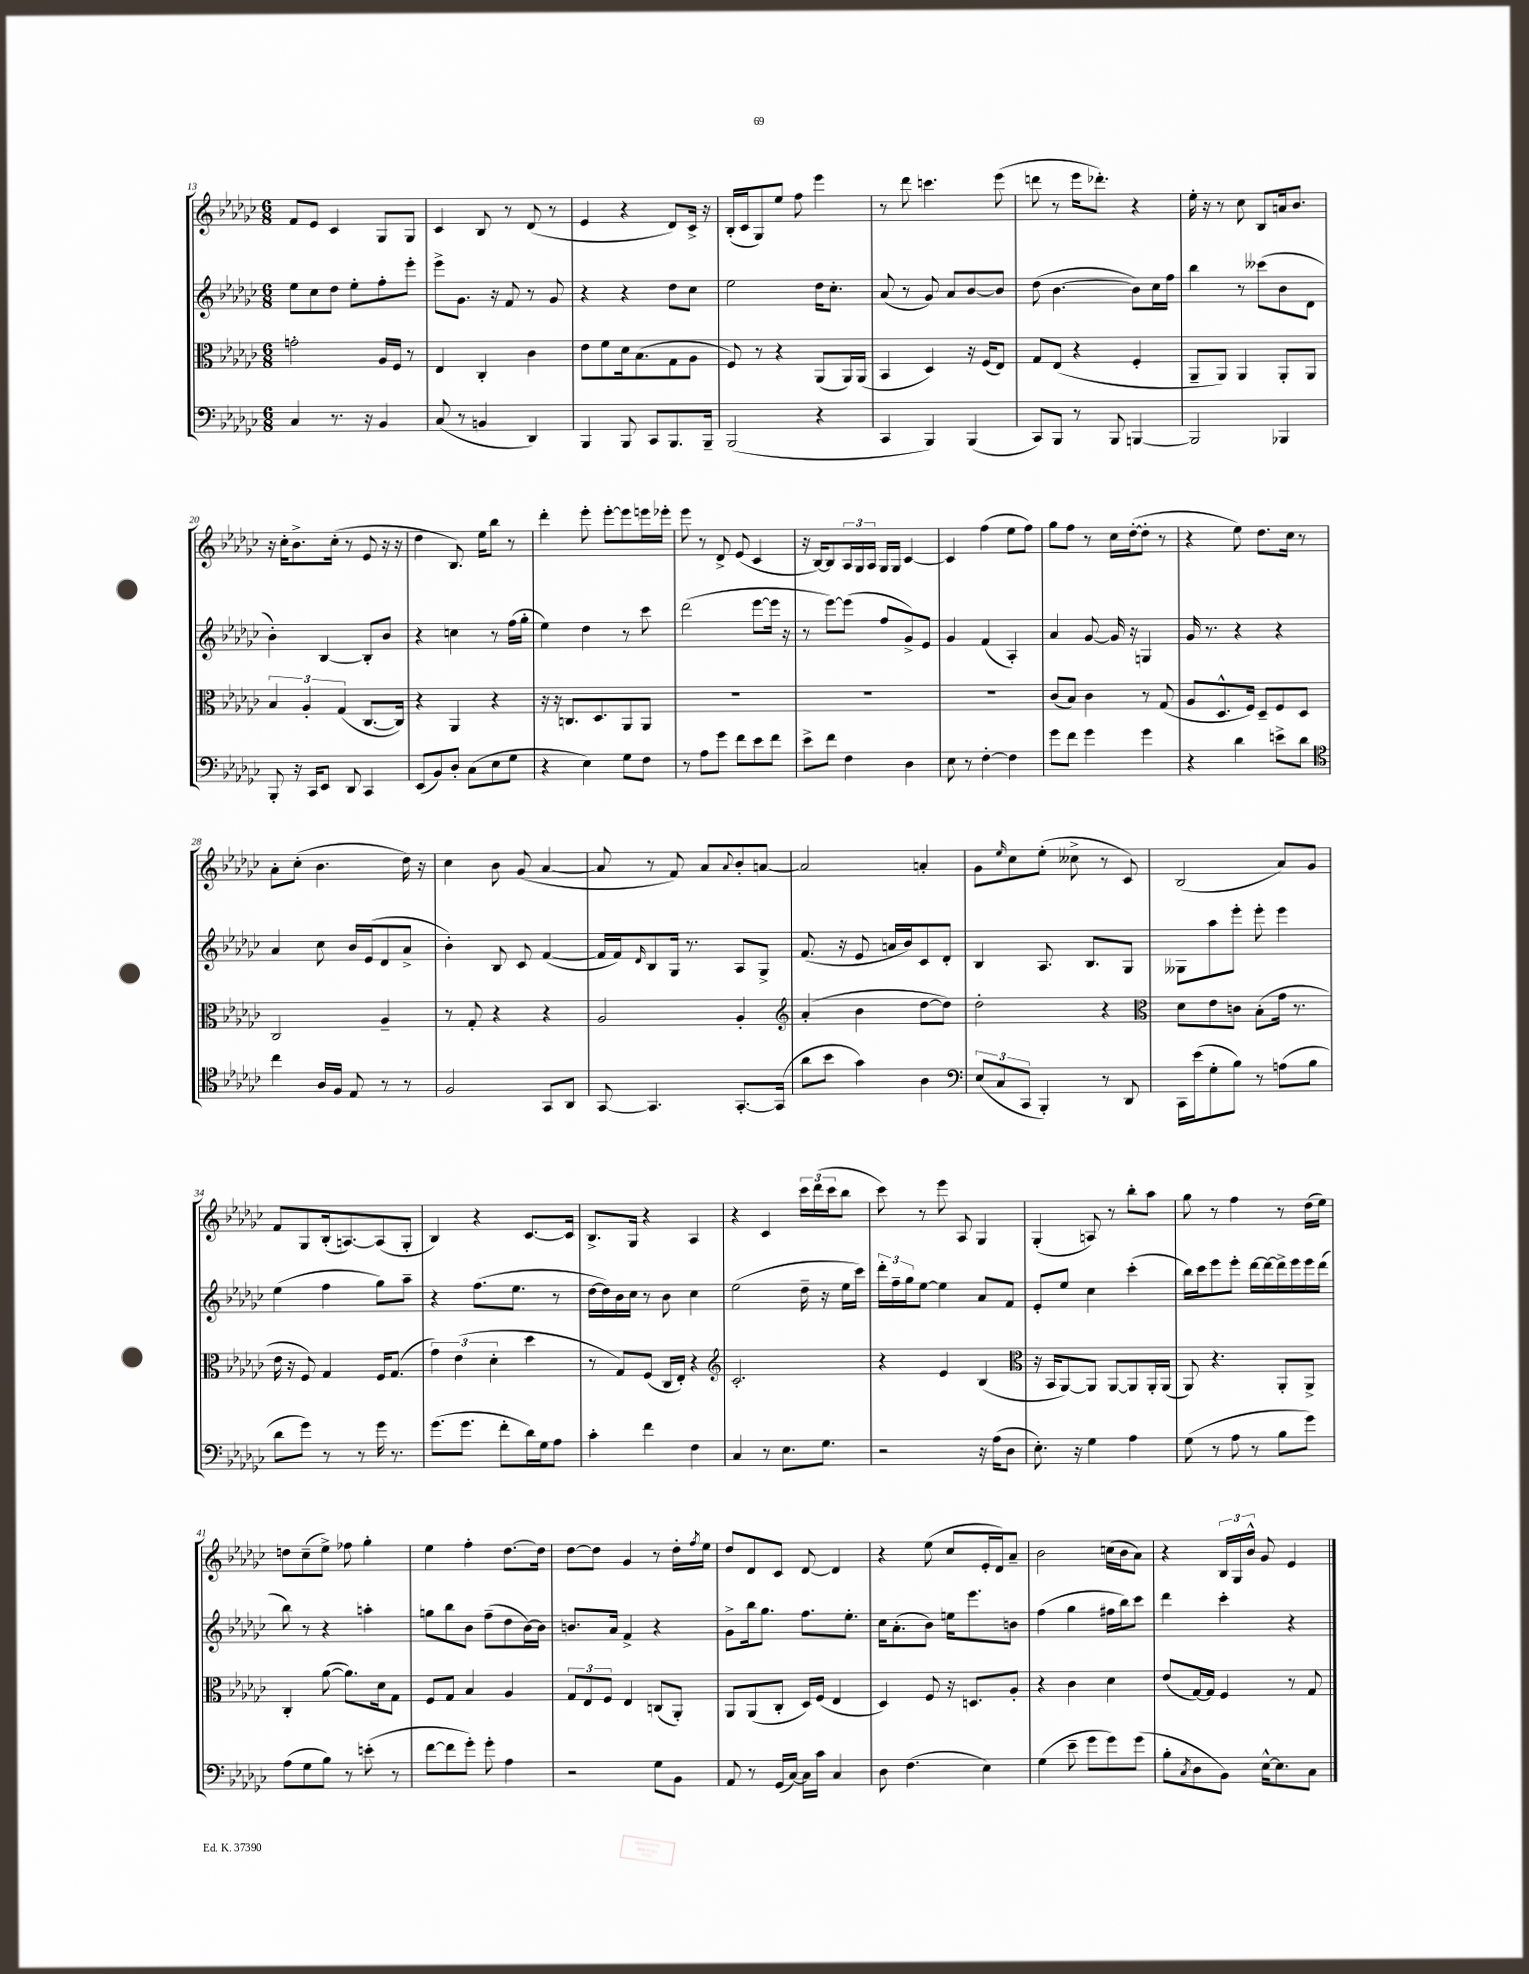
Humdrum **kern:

**kern	**kern	**kern	**kern
*staff4	*staff3	*staff2	*staff1
*clefF4	*clefC3	*clefG2	*clefG2
*k[b-e-a-d-g-c-]	*k[b-e-a-d-g-c-]	*k[b-e-a-d-g-c-]	*k[b-e-a-d-g-c-]
*M6/8	*M6/8	*M6/8	*M6/8
4C-/	2g'\	8ee-\L	8f/L
.	.	8cc-\	8e-/J
8.r	.	8dd-\J	4c-/
.	.	8ee-'\L	.
16r	.	.	.
4BB-/	16A-/LL	8ff'\	8G-/L
.	16F/JJ	.	.
.	8r	8eee-'\J	8G-/J
=	=	=	=
(8C-/	4E-/	8eee-^\L	4c-/
8r	.	8.g-\J	.
4BB/	4C-'/	.	8B-/
.	.	16r	.
.	.	8f/	8r
4DD-/)	4c-\	8r	(8d-/
.	.	8g-/	8r
=	=	=	=
4BBB-/	8e-\L	4r	4e-/
.	8f\	.	.
8BBB-/	16d-\k	4r	4r
.	(8.B-\	.	.
8CC-/L	.	.	.
8.BBB-/	8G-\	8dd-\L	8d-/L)
.	8A-\J	8cc-\J	16c-^/Jk
16BBB-~/Jk	.	.	16r
=	=	=	=
(2BBB-/	8F/)	2ee-\	(16B-'/LL
.	.	.	16c-/J
.	8r	.	8G-/)
.	4r	.	8ee-/J
.	.	.	8ff\
4r	(8AA-/L	16dd-\LK	4eee-\
.	.	8.cc-'\J	.
.	16AA-/L)	.	.
.	(16AA-/JJ	.	.
=	=	=	=
4CC-/	4BB-/	(8a-/	8r
.	.	8r	8ddd-\
4BBB-/)	4D-/)	8g-/)	4.ccc\
.	.	8a-/L	.
(4BBB-/	16r	[8b-/	.
.	(16F/LK	.	.
.	8E-/J)	8b-/]J	(8eee-\
=	=	=	=
8CC-/L)	8G-/L	(8dd-\	8ddd\
8BBB-/J	(8E-/J	[4.b-\	8r
8r	4r	.	16eee-\LK
.	.	.	8.ddd-'\J)
8BBB-/	.	.	.
[4BBB/	4F'/	8b-\]L)	4r
.	.	16cc-\L	.
.	.	16ff\JJ	.
=	=	=	=
2BBB/]	8AA-~/L	4bb-\	16ee-'\
.	.	.	16r
.	8AA-/J)	.	8r
.	4AA-/	8r	8cc-\
.	.	(8ccc--\L	8B-/L
4BBB-/	8AA-'/L	8b-\	16a/k
.	.	.	8.b-/J
.	8AA-/J	8d-\J	.
=	=	=	=
8BBB-'/	6B-/	4b-'\)	16r
.	.	.	16cc-'\LK
16r	.	.	8.b-^\
.	6A-'/	.	.
16CC-/LK	.	.	.
8EE-/J	.	[4B-/	.
.	.	.	(16cc-'\Jk
.	(6G-/	.	.
8DD-/	.	.	8r
4CC-/	[8.C-/L	8B-'/]L	8e-/
.	.	8b-/J	16r
.	16C-/]Jk)	.	16r
=	=	=	=
(8EE-/L	4r	4r	4dd-\
8BB-/)	.	.	.
8D-'/J	4AA-/	4cc\	8.B-/)
(8C-\L	.	.	.
.	.	.	16ee-\LK
8E-\	4r	8r	8bb-\J
8G-\J	.	(16ff\LL	8r
.	.	16gg-'\JJ	.
=	=	=	=
4r	16r	4ee-\)	4ddd-'\
.	16r	.	.
.	8.C/L	.	.
4E-\)	.	4dd-\	8eee-'\
.	8.D-/	.	.
.	.	.	[8eee-'\L
8G-\L	8AA-/	8r	8eee-\]
8F\J	8AA-/J	8ccc-\	16eee\L
.	.	.	16eee-'\JJ
=	=	=	=
8r	2.r	(2ddd-\	8eee-\
8A-\L	.	.	8r
8g-\J	.	.	8d-^/
8f\L	.	.	(8e-/
8e-\	.	[8eee-\L	4c-/
8f\J	.	16eee-\]Jk	.
.	.	16r	.
=	=	=	=
8e-^\L	2.r	8r	16r
.	.	.	[16B-/LK)
8f\J	.	[8eee-\L)	8B-/]
4F\	.	(8eee-\]J	24A-/L
.	.	.	24G-/
.	.	.	24A-/JJ
.	.	8ff/L	16G-/LL
.	.	.	16G-/JJ
4D-\	.	8g-^/)	[4c-/
.	.	8e-/J	.
=	=	=	=
8E-\	2.r	4g-/	4c-/]
8r	.	.	.
[4F'\	.	(4f/	(4ff\
4F\]	.	4A-'/)	8ee-\L
.	.	.	8ff\J)
=	=	=	=
8g-\L	(8c-/L	4a-/	8gg-\L
8f\J	8B-/J)	.	8ff\J
4g-\	4c-\	[8g-/	8r
.	.	16g-/]	16cc-\LL
.	.	16r	([16dd-'\J
4g-\	8r	4G/	8dd-'\]J
.	(8G-/	.	8r
=	=	=	=
4r	8A-/L	16g-/	4r
.	.	8.r	.
.	8.D-^^/	.	.
4d-\	.	4r	8ee-\)
.	16F/Jk)	.	.
.	8D-~/L	.	8.dd-\L
8e^\L	8F/	4r	.
.	.	.	16cc-\Jk
8d-\J	8D-/J	.	8r
=	=	=	=
*clefC4	*	*	*
4cc-\	2C-/	4a-/	8a-'\L
.	.	.	(8cc-'\J
16A-/LL	.	8cc-\	4.b-\
16F/JJ	.	.	.
8E-/	.	16b-/LL	.
.	.	(16e-/J	.
8r	4A-~/	8d-/	.
8r	.	8a-^/J	16dd-\)
.	.	.	16r
=	=	=	=
2F/	8r	4b-'\)	4cc-\
.	8G-'/	.	.
.	4r	8B-/	8b-\
.	.	8c-/	(8g-/
8GG-/L	4r	([4f/	[4a-/
8AA-/J	.	.	.
=	=	=	=
[8GG-/	2A-/	16f/]LL	8a-/]
.	.	16f/J)	.
.	.	16qqd-/	.
4.GG-/]	.	8B-/	8r
.	.	16G-/Jk	8f/)
.	.	8.r	.
.	.	.	8a-/L
.	.	.	8qqa-/
[8.GG-'/L	4A-'/	8A-/L	8b-'/
.	.	8G-^/J	[8a/J
(16GG-/]Jk	.	.	.
=	=	=	=
*	*clefG2	*	*
8a-\L	(4a-'/	(8.f/	2a/]
8b-\J	.	.	.
.	.	16r	.
4g-\)	4b-\	8e-/	.
.	.	16a/LL	.
.	.	16b-/J)	.
4A-\	[8dd-\L	8c-/	4a'/
.	8dd-\]J)	8d-'/J	.
=	=	=	=
*clefF4	*	*	*
(12E-/L	2dd-'\	4B-/	8g-\L
12C-/	.	.	.
.	.	.	16qqee-/
.	.	.	8cc-\
12CC-/J	.	.	.
4BBB-'/)	.	8.A-/	(8ee-'\J
.	.	.	8cc--^\
.	.	8.B-/L	.
8r	4r	.	8r
8DD-/	.	8G-/J	8c-/)
=	=	=	=
*	*clefC3	*	*
16CC-\LL	8d-\L	8G--\L	(2B-/
(16e-\J	.	.	.
8G-'\	8e-\	8aa-\	.
8B-\J)	8c\J	8eee-'\J	.
8r	(8B-'\L	8eee-'\	.
(8A\L	16g-\Jk	4eee-\	8a-/L)
.	8.r	.	.
8B-\J	.	.	8g-/J
=	=	=	=
8d-\L	16e-\	(4ee-\	8f/L
.	16r	.	.
8g-\J)	8F/)	.	8G-/
8r	4G-/	4ff\	(16B-'/k
.	.	.	[8.A/)
8r	.	.	.
16g-\	16F/LK	8gg-\L)	(8A/]
8.r	(8.G-/J	.	.
.	.	8aa-~\J	8G-'/J
=	=	=	=
(8.g-\L	6g-\)	4r	4B-/)
.	(6e-\	.	.
8.g-\J	.	.	.
.	.	(8.ff\L	4r
.	6d-'\	.	.
8f'\L	.	.	.
.	.	8.ee-\J	.
16d-\L)	4dd-\	.	[8.c-/L
16G-\J	.	.	.
8A-\J	.	8r	.
.	.	.	16c-/]Jk
=	=	=	=
4c-'\	8r	[16dd-\LL	8.B-^/L
.	.	16dd-\])	.
.	8G-/L)	16b-\	.
.	.	16cc-\JJ	16G-/Jk
4f\	(8F/J	8r	4r
.	16C-/LL	8b-\	.
.	16E-'/JJ)	.	.
4F\	4r	4cc-\	4A-/
=	=	=	=
*	*clefG2	*	*
4C-/	2.c-'/	(2ee-\	4r
8r	.	.	4c-/
8.E-\L	.	.	.
.	.	16dd-~\	24ccc-\LL
.	.	.	(24ddd-\
8.G-\J	.	16r	.
.	.	.	24ccc-\J
.	.	16ee-\LL	8bb-\J
.	.	16ccc-\JJ)	.
=	=	=	=
2r	4r	24ddd-'\LL	8ccc-\)
.	.	24ff~\	.
.	.	24gg-\J	.
.	.	[8ee-\J	8r
.	4e-/	4ee-\]	8eee-\
.	.	.	8A-/
16r	(4B-/	8a-/L	4G-/
(16A-\LK	.	.	.
8D-\J	.	8f/J	.
=	=	=	=
*	*clefC3	*	*
8.E-'\)	16r	8e-'/L	(4G-'/
.	16BB-/LK	.	.
.	[8AA-/)	8ee-/J	.
16r	.	.	.
4G-\	8AA-/]J	4cc-\	8A/)
.	[8AA-/L	.	8r
4A-\	8AA-/]	(4ccc-'\	8bb-'\L
.	16AA-'/L	.	8aa-\J
.	(16AA-/JJ	.	.
=	=	=	=
(8G-\	8AA-/)	16bb-\LL)	8gg-\
.	.	16ccc-\J	.
8r	4.r	8eee-\	8r
8A-\	.	8eee-'\J	4ff\
8r	.	[16ddd-\LL	.
.	.	16ddd-\_	.
8B-\L	8AA-'/L	16ddd-^\]	8r
.	.	16eee-\	.
8g-\J)	8AA-^/J	16eee-\	(16dd-\LL
.	.	(16ddd-\JJ	16ee-\JJ)
=	=	=	=
(8A-\L	4C-'/	8bb-\)	8dd\L
8G-\	.	8r	(8cc-~\
8B-\J)	([8a-\	4r	8ee-^\J)
8r	8.a-\]L)	.	8ff-\
(8e'\	.	4aa'\	4gg-'\
.	16d-\k	.	.
8r	8G-\J	.	.
=	=	=	=
[8f\L	8F/L	8gg\L	4ee-\
8f\]	8G-/J	8bb-\	.
8g-'\J)	4B-/	8b-\J	4ff'\
8g-'\	.	(8ff~\L	.
4A-\	4A-/	8dd-\	[8.dd-\L
.	.	[16b-\L)	.
.	.	16b-\]JJ	16dd-\]Jk
=	=	=	=
2r	12G-/L	8.b/L	[8dd-\L
.	12E-/	.	.
.	.	.	8dd-\]J
.	12F/J	.	.
.	.	16a-/Jk	.
.	4E-/	4f^/	4g-/
8G-\L	(8C/L	4r	8r
8BB-\J	8AA-'/J)	.	16dd-'\LL
.	.	.	8qff/
.	.	.	16ee-\JJ
=	=	=	=
8AA-/	8AA-/L	8g-^\L	8dd-/L
8r	(8AA-/	16bb-\k	8d-/
.	.	8.gg-\J	.
(16GG-/LL	8C-'/J	.	8c-/J
[16C-/JJ)	.	.	.
16C-\]LL	16D-/LL)	8.ff\L	[8d-/
16c-\JJ	(16F/JJ	.	.
4C-/	4E-/	.	4d-/]
.	.	8.ee-'\J	.
=	=	=	=
8D-\	4D-/)	16cc-\LK	4r
.	.	(8.a-'\	.
(4.F\	.	.	.
.	8F/	8b-\J)	(8ee-\
.	16r	16ee\LK	8cc-/L
.	8.D/L	8.eee-\	.
4E-\)	.	.	16e-'/L
.	.	.	16d-/J)
.	8A-'/J	8b\J	8a-~/J
=	=	=	=
(4G-\	4r	(4ff\	2b-\
8e-~\	4c-\	4gg-\	.
8g-\L	.	.	.
8g-\)	4d-\	16ff#\LL	(16cc\LL
.	.	16bb-\J)	16b-\J
(8g-\J	.	8ccc-\J	8a-\J)
=	=	=	=
8B-'\L	(8e-/L	4ddd-\	4r
8qC-/	.	.	.
8D-\	[16G-/L)	.	.
.	16G-/]JJ	.	.
8BB-\J)	4F/	4ccc-'\	24B-/LL
.	.	.	24G-/
.	.	.	24b-^^/JJ
[16E-^^\LK	.	.	8g-/
8.E-\]	.	.	.
.	8r	4r	4e-/
8C-\J	8G-/	.	.
==	==	==	==
*-	*-	*-	*-
